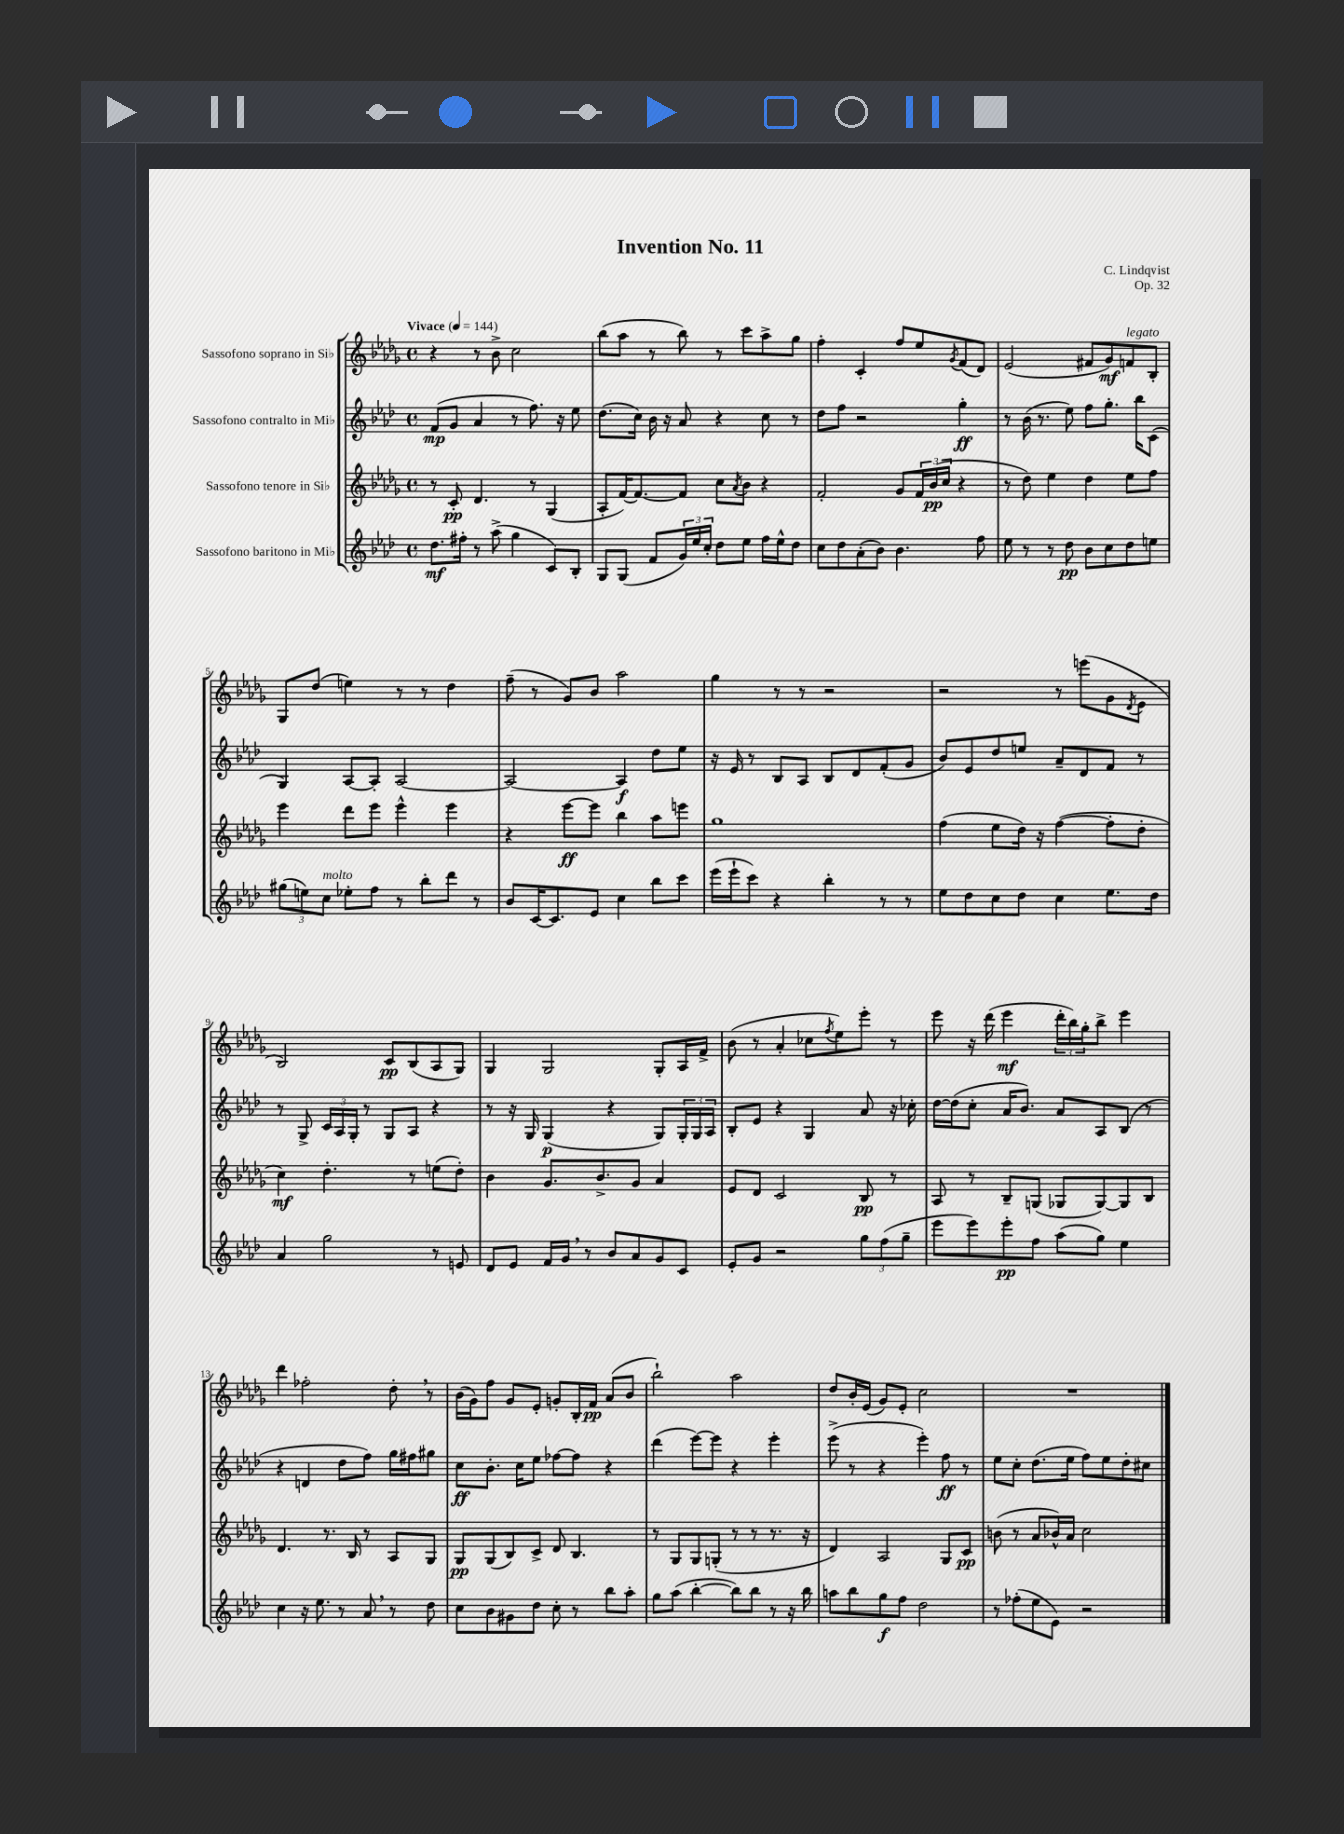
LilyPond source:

\header { title = "Invention No. 11" composer = "C. Lindqvist" opus = "Op. 32" }
<<
\new StaffGroup <<
\new Staff = "s0" \with { instrumentName = "Sassofono soprano in Sib" } {
    \clef treble \key des \major \defaultTimeSignature \time 4/4 \tempo "Vivace" 4 = 144
    r4 r8 bes'8-> c''2 |
    bes''8( aes''8 r8 bes''8) r8 c'''8 aes''8-> ges''8 |
    f''4-. c'4-. f''8 ees''8 \acciaccatura { ges'8 } f'8( des'8) |
    ees'2( fis'8 ges'8\mf) f'8^\markup { \italic "legato" } bes8-. |
    ges8 des''8( e''4) r8 r8 des''4 |
    f''8--( r8 ges'8) bes'8 aes''2 |
    ges''4 r8 r8 r2 |
    r2 r8 e'''8( ges'8 \acciaccatura { des'8 } ees'8 |
    bes2) c'8\pp bes8( aes8 ges8) |
    ges4 ges2 ges8-. aes16 f'16-> |
    bes'8( r8 aes'4-. ces''8 \acciaccatura { f''8 } ees''8) ees'''8-. r8 |
    ees'''8 r16 des'''16( ees'''4\mf \tuplet 3/2 { des'''16-. bes''16) ges''16-. } bes''8-> ees'''4 |
    des'''4 fes''2-. des''8-. \breathe r8 |
    bes'16( ges'16) f''8 ges'8 ees'8-. g'8-. bes16-. f'16\pp aes'8( bes'8 |
    bes''2-!) aes''2 |
    des''8 bes'16-. ees'16( ges'8) ees'8-. c''2 |
    R1 \bar "|." |
}
\new Staff = "s1" \with { instrumentName = "Sassofono contralto in Mib" } {
    \clef treble \key aes \major \defaultTimeSignature \time 4/4
    f'8\mp( g'8 aes'4 r8 f''8.) r16 ees''8 |
    des''8.( c''16) bes'16 r16 aes'8 r4 c''8 r8 |
    des''8 f''8 r2 g''4-.\ff |
    r8 bes'16( r8. ees''8) f''8 g''8.-. bes''16 c'8( |
    g4) aes8~ aes8-. aes2~ |
    aes2~ aes4\f des''8 ees''8 |
    r16 ees'16 r8 bes8 aes8 bes8 des'8 f'8-.( g'8 |
    bes'8) ees'8 des''8 e''8 aes'8-- des'8 f'8 r8 |
    r8 g8-> \tuplet 3/2 { c'16 aes16 g16-. } r8 g8 aes8 r4 |
    r8 r16 g16 g4\p( r4 g8) \tuplet 3/2 { g16-. g16 aes16 } |
    bes8-. ees'8 r4 g4 aes'8 r16 ces''16-. |
    des''16~ des''16( c''8-. aes'16 bes'8.) aes'8 aes8 bes8( r8 |
    r4 d'4 des''8 f''8) g''16 fis''16 gis''8 |
    c''8\ff bes'8.-. c''16 ees''8 fes''8~ fes''8 r4 |
    des'''4( ees'''8~) ees'''8 r4 ees'''4-. |
    ees'''8->( r8 r4 ees'''4-.) f''8\ff r8 |
    ees''8 c''8-. des''8.( ees''16 f''8) ees''8 des''8-. cis''8 \bar "|." |
}
\new Staff = "s2" \with { instrumentName = "Sassofono tenore in Sib" } {
    \clef treble \key des \major \defaultTimeSignature \time 4/4
    r8 c'8-.\pp des'4. r8 ges4( |
    aes8-. f'16~) f'8.~ f'8 c''8 \acciaccatura { aes'8 } bes'8 r4 |
    f'2-. ges'8 \tuplet 3/2 { f'16 bes'16\pp( c''16 } r4 |
    r8 des''8) ees''4 des''4 ees''8 f''8 |
    ees'''4 des'''8 ees'''8 ees'''4-^ ees'''4 |
    r4 ees'''8~\ff ees'''8 bes''4 aes''8 e'''8 |
    ges''1 |
    f''4( ees''8 des''16) r16 f''4~( f''8-. des''8-. |
    c''4\mf) des''4.-. r8 e''8( des''8-.) |
    bes'4 ges'8. bes'8.-> ges'8 aes'4 |
    ees'8 des'8 c'2 bes8\pp r8 |
    aes8 r8 bes8-- g8( ges8 ges8~) ges8 bes8 |
    des'4. r8. bes16 r8 aes8 ges8 |
    ges8\pp ges8( bes8) c'8-> des'8 bes4. |
    r8 ges8 ges8 g8-.( r8 r8 r8. r16 |
    des'4) aes2 ges8 c'8\pp |
    b'8( r8 aes'8 bes'16-^) aes'16 c''2 \bar "|." |
}
\new Staff = "s3" \with { instrumentName = "Sassofono baritono in Mib" } {
    \clef treble \key aes \major \defaultTimeSignature \time 4/4
    des''8.\mf fis''16-. r8 aes''8->( g''4 c'8) bes8-. |
    g8 g8( f'8 \tuplet 3/2 { g'16) ees''16 c''16-. } des''8 ees''8 f''16 ees''16-^ des''8 |
    c''8 des''8 aes'8-.( bes'8) bes'4. f''8 |
    ees''8 r8 r8 des''8\pp bes'8 c''8 des''8 e''8 |
    \tuplet 3/2 { gis''8( e''8) c''8^\markup { \italic "molto" } } ees''8-. f''8 r8 bes''8-. des'''8 r8 |
    bes'8 c'16~ c'8. ees'8 c''4 bes''8 c'''8 |
    ees'''16( ees'''16-! c'''8) r4 bes''4-. r8 r8 |
    ees''8 des''8 c''8 des''8 c''4 ees''8. des''16 |
    aes'4 g''2 r8 e'8 |
    des'8 ees'8 f'16 g'16 \breathe r8 bes'8 aes'8 g'8 c'8 |
    ees'8-. g'8 r2 \tuplet 3/2 { g''8 f''8( g''8-- } |
    ees'''8 ees'''8) ees'''8-.\pp f''8 aes''8( g''8) ees''4 |
    c''4 r16 ees''8. r8 aes'8 \breathe r8 des''8 |
    c''8 bes'8 gis'8 des''8 c''8-. r8 bes''8 aes''8-. |
    g''8 aes''8( bes''4~-. bes''8) bes''8 r8 r16 bes''16 |
    a''8 bes''8 g''8\f f''8 des''2 |
    r8 fes''8-.( ees''8 ees'8) r2 \bar "|." |
}
>>
>>
